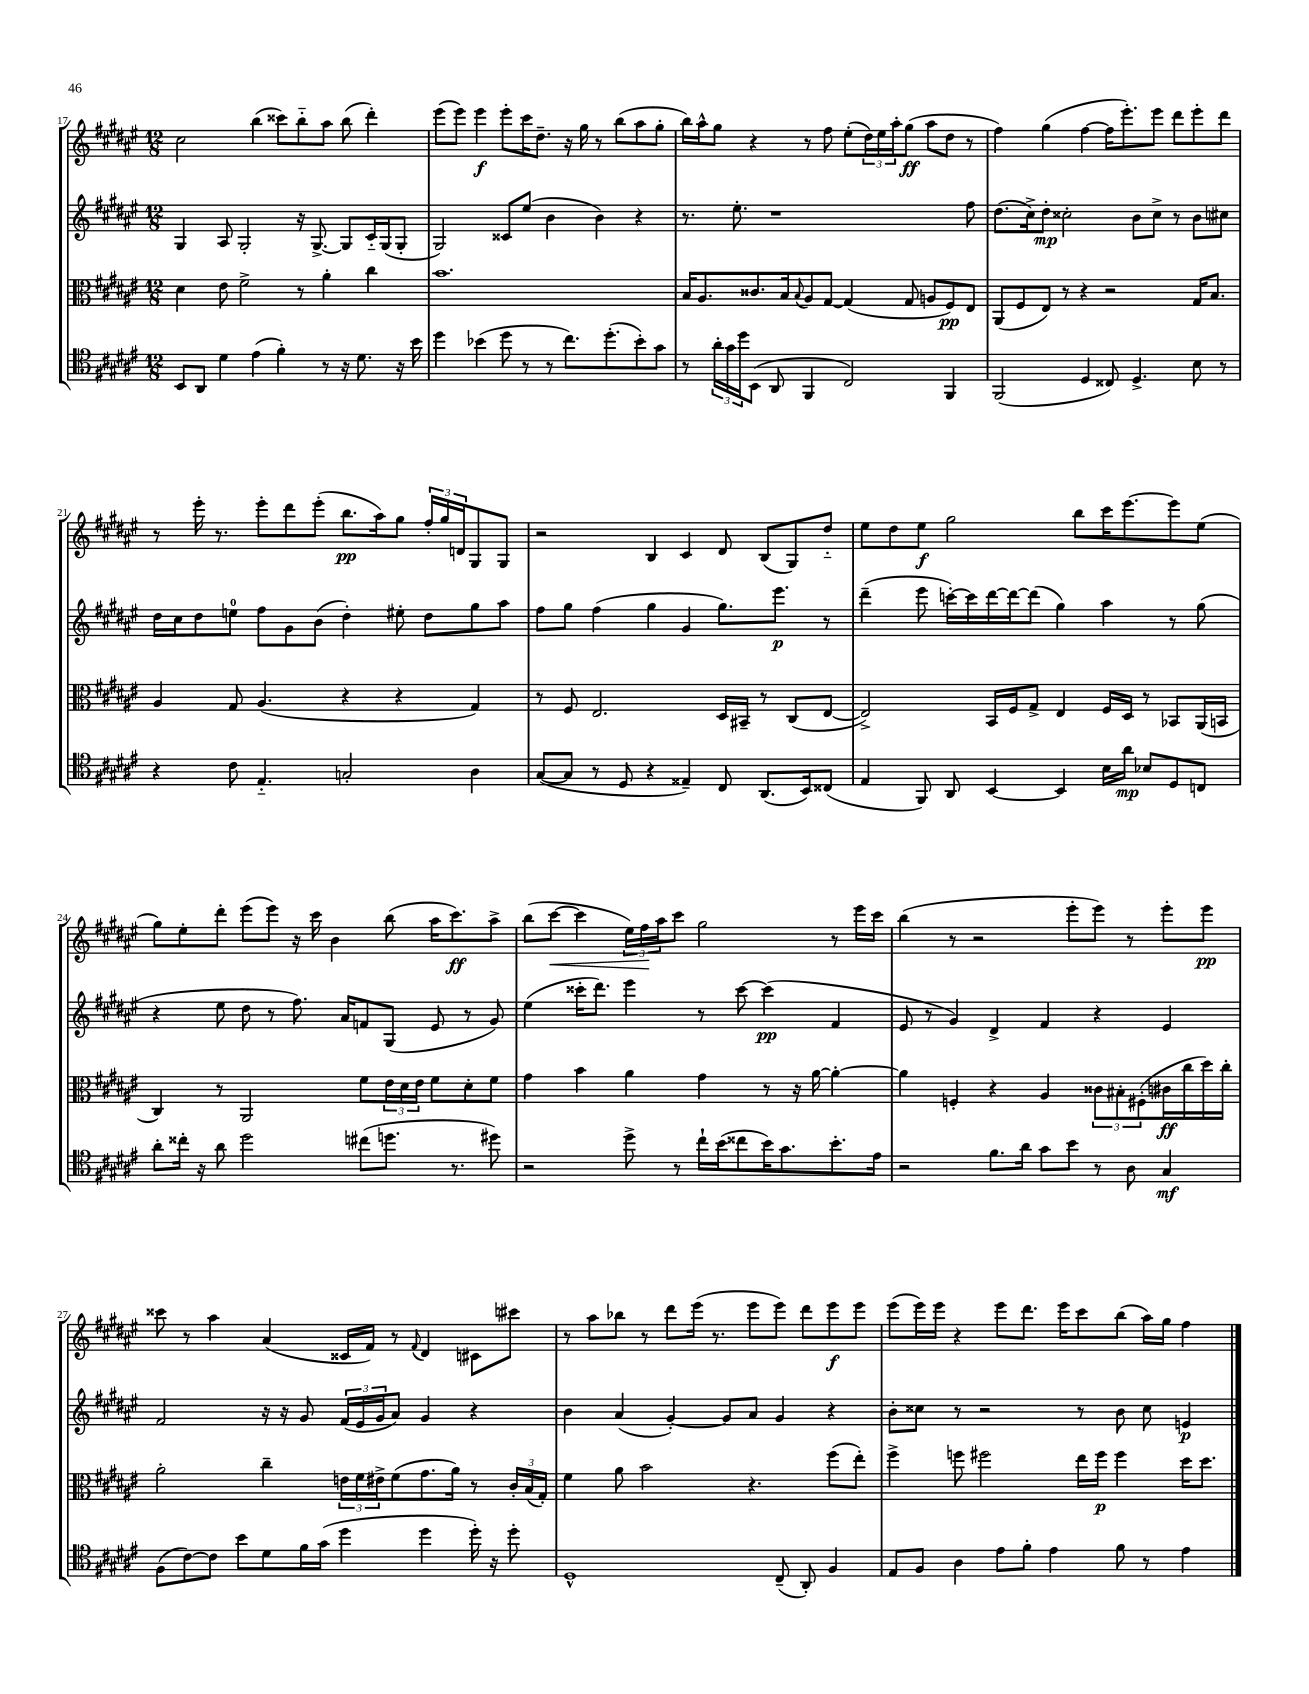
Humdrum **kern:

**kern	**dynam	**kern	**dynam	**kern	**dynam	**kern	**dynam
*part4	*part4	*part3	*part3	*part2	*part2	*part1	*part1
*staff4	*staff4	*staff3	*staff3	*staff2	*staff2	*staff1	*staff1
*clefC4	*	*clefC3	*	*clefG2	*	*clefG2	*
*k[f#c#g#d#a#e#]	*	*k[f#c#g#d#a#e#]	*	*k[f#c#g#d#a#e#]	*	*k[f#c#g#d#a#e#]	*
*M12/8	*	*M12/8	*	*M12/8	*	*M12/8	*
=17	=17	=17	=17	=17	=17	=17	=17
8BB/L	.	4d#\	.	4G#/	.	2cc#\	.
8AA#/J	.	.	.	.	.	.	.
4d#\	.	8e#\	.	8A#/	.	.	.
.	.	2f#^\	.	2G#'/	.	.	.
(4e#\	.	.	.	.	.	(4bb\	.
4f#'\)	.	.	.	.	.	8ccc##X\L)	.
.	.	8r	.	16r	.	8bb\	.
.	.	.	.	[8.G#^/	.	.	.
8r	.	4a#'\	.	.	.	8aa#\J	.
16r	.	.	.	8G#/L]	.	(8bb\	.
8.d#\	.	.	.	.	.	.	.
.	.	4cc#\	.	16c#/L	.	4ddd#'\)	.
.	.	.	.	(16G#/J	.	.	.
16r	.	.	.	8G#'/J	.	.	.
16b\	.	.	.	.	.	.	.
=18	=18	=18	=18	=18	=18	=18	=18
4dd#\	.	1.b	.	2G#/)	.	(8eee#\L	.
.	.	.	.	.	.	8eee#\J)	.
(4b-X\	.	.	.	.	.	4eee#\	f
8dd#\	.	.	.	8c##X/L	.	8eee#'\L	.
8r	.	.	.	(8ee#/J	.	16ccc#\K	.
.	.	.	.	.	.	8.dd#~\J	.
8r	.	.	.	4b\	.	.	.
8.cc#\L)	.	.	.	.	.	16r	.
.	.	.	.	.	.	16gg#\	.
.	.	.	.	4b\)	.	8r	.
(8.dd#'\	.	.	.	.	.	.	.
.	.	.	.	.	.	(8bb\L	.
8b-'\)	.	.	.	4r	.	8aa#\	.
8g#\J	.	.	.	.	.	8gg#'\J	.
=19	=19	=19	=19	=19	=19	=19	=19
8r	.	16B/KL	.	8.r	.	16bb\LL)	.
.	.	8.A#/	.	.	.	16aa#^^\J	.
24a#'\LL	.	.	.	.	.	8gg#\J	.
24g#\	.	.	.	.	.	.	.
.	.	.	.	8.ee#'\	.	.	.
24dd#\J	.	.	.	.	.	.	.
(8BB\J	.	8.c##X/	.	.	.	4r	.
8AA#/	.	.	.	1r	.	.	.
.	.	16B/k	.	.	.	.	.
.	.	8qqB/	.	.	.	.	.
4FF#/	.	8A#/	.	.	.	8r	.
.	.	[8G#/J	.	.	.	8ff#\	.
2C#/)	.	(4G#/]	.	.	.	(8ee#'\L	.
.	.	.	.	.	.	24dd#\L)	.
.	.	.	.	.	.	24ee#\	.
.	.	.	.	.	.	24aa#'\J	.
.	.	8G#/	.	.	.	(8gg#\J	ff
.	.	8An/L	.	.	.	8aa#\L	.
4FF#/	.	8F#/)	pp	.	.	8dd#\J	.
.	.	8E#/J	.	8ff#\	.	8r	.
=20	=20	=20	=20	=20	=20	=20	=20
(2FF#/	.	(8AA#/L	.	(8.dd#\L	.	4ff#\)	.
.	.	8F#/	.	.	.	.	.
.	.	.	.	16cc#^\k)	.	.	.
.	.	8E#/J)	.	8dd#'\J	mp	(4gg#\	.
.	.	8r	.	2cc##X'\	.	.	.
4D#/	.	4r	.	.	.	[4ff#\	.
8C##X/)	.	2r	.	.	.	16ff#\KL]	.
.	.	.	.	.	.	8.eee#'\)	.
4.D#^/	.	.	.	8b\L	.	.	.
.	.	.	.	8cc##^\J	.	8eee#\J	.
.	.	.	.	8r	.	8ddd#\L	.
8B\	.	16G#/KL	.	8b\L	.	8eee#'\	.
.	.	8.B/J	.	.	.	.	.
8r	.	.	.	8cc#X\J	.	8ddd#\J	.
!!LO:LB:g=z
=21	=21	=21	=21	=21	=21	=21	=21
4r	.	4A#/	.	16dd#\LL	.	8r	.
.	.	.	.	16cc#\J	.	.	.
.	.	.	.	8dd#\	.	16eee#'\	.
.	.	.	.	.	.	8.r	.
8c#\	.	8G#/	.	8een\J	.	.	.
4.E#/	.	(4.A#/	.	8ff#\L	.	8eee#'\L	.
.	.	.	.	8g#\	.	8ddd#\	.
.	.	.	.	(8b\J	.	(8eee#'\J	.
2Gn'/	.	4r	.	4dd#'\)	.	8.bb\L	pp
.	.	.	.	.	.	16aa#\k)	.
.	.	4r	.	8ee#X'\	.	8gg#\J	.
.	.	.	.	8dd#\L	.	24ff#'/LL	.
.	.	.	.	.	.	24gg#/	.
.	.	.	.	.	.	24dn/J	.
4A#\	.	4G#/)	.	8gg#\	.	8G#/	.
.	.	.	.	8aa#\J	.	8G#/J	.
=22	=22	=22	=22	=22	=22	=22	=22
([8G#/L	.	8r	.	8ff#\L	.	2r	.
8G#/J]	.	8F#/	.	8gg#\J	.	.	.
8r	.	2.E#/	.	(4ff#\	.	.	.
8D#/	.	.	.	.	.	.	.
4r	.	.	.	4gg#\	.	4B/	.
4E##X~/)	.	.	.	4g#/	.	4c#/	.
8C#/	.	16D#/LL	.	8.gg#\L)	.	8d#/	.
.	.	16BB#X~/JJ	.	.	.	.	.
(8.AA#/L	.	8r	.	.	.	(8B/L	.
.	.	.	.	8.eee#\J	p	.	.
.	.	(8C#/L	.	.	.	8G#/)	.
16BB/k)	.	.	.	.	.	.	.
(8C##X/J	.	[8E#/J	.	8r	.	8dd#/J	.
=23	=23	=23	=23	=23	=23	=23	=23
4E#/	.	2E#^/])	.	(4ddd#~\	.	8ee#\L	.
.	.	.	.	.	.	8dd#\	.
8FF#/)	.	.	.	8eee#\	.	8ee#\J	f
8AA#/	.	.	.	[16cccn'\LL)	.	2gg#\	.
.	.	.	.	16ccc\]	.	.	.
[4BB/	.	16BB/LL	.	[16ddd#\	.	.	.
.	.	16F#/J	.	16ddd#\J_	.	.	.
.	.	8G#^/J	.	(8ddd#\J]	.	.	.
4BB/]	.	4E#/	.	4gg#\)	.	.	.
.	.	.	.	.	.	8bb\L	.
16B\LL	.	16F#/LL	.	4aa#\	.	16ccc#\K	.
16a#\JJ	mp	16D#/JJ	.	.	.	[8.eee#\	.
8B-X/L	.	8r	.	.	.	.	.
8D#/	.	8BB-X/L	.	8r	.	8eee#\]	.
8Cn/J	.	(16AA#/L	.	(8gg#\	.	(8ee#\J	.
.	.	16BBn/JJ	.	.	.	.	.
!!LO:LB:g=z
=24	=24	=24	=24	=24	=24	=24	=24
8a#'\L	.	4C#/)	.	4r	.	8gg#\L)	.
16cc##X'\Jk	.	.	.	.	.	8ee#'\	.
16r	.	.	.	.	.	.	.
8a#\	.	8r	.	8ee#\	.	8ddd#'\J	.
2dd#\	.	2AA#/	.	8dd#\	.	(8eee#\L	.
.	.	.	.	8r	.	8eee#\J)	.
.	.	.	.	8.ff#\)	.	16r	.
.	.	.	.	.	.	16ccc#\	.
.	.	.	.	.	.	4b\	.
.	.	.	.	16a#/KL	.	.	.
(8cc#X\L	.	8f#\L	.	8fn/	.	.	.
8.ddn\J	.	24e#\L	.	(8G#/J	.	(8bb\	.
.	.	24d#\	.	.	.	.	.
.	.	24e#\JJ	.	.	.	.	.
.	.	8f#\L	.	8e#/	.	16aa#\KL	.
8.r	.	.	.	.	.	8.ccc#\)	ff
.	.	8d#'\	.	8r	.	.	.
8dd#X\)	.	8f#\J	.	8g#/)	.	8aa#^\J	.
=25	=25	=25	=25	=25	=25	=25	=25
2r	.	4g#\	.	(4ee#\	.	(8bb\L	.
!	!	!	!	!	!	!	!LO:HP:b
.	.	.	.	.	.	[8ccc#\J	<
.	.	4b\	.	16ccc##X'\KL	.	4ccc#\]	.
.	.	.	.	8.ddd#\J)	.	.	.
8dd#^\	.	4a#\	.	4eee#\	.	24ee#\LL)	.
.	.	.	.	.	.	24ff#\	.
.	.	.	.	.	.	24aa#\J	[
8r	.	.	.	.	.	8ccc#\J	.
16cc#`\LL	.	4g#\	.	8r	.	2gg#\	.
(16b\J	.	.	.	.	.	.	.
8cc##X\	.	.	.	[8ccc##\	.	.	.
16b\K)	.	8r	.	(4ccc##\]	pp	.	.
8.g#\	.	.	.	.	.	.	.
.	.	16r	.	.	.	.	.
.	.	[16a#\	.	.	.	.	.
8.b'\	.	4a#'\_	.	4f#/	.	8r	.
.	.	.	.	.	.	16eee#\LL	.
16e#\Jk	.	.	.	.	.	16ccc#\JJ	.
=26	=26	=26	=26	=26	=26	=26	=26
2r	.	4a#\]	.	8e#/	.	(4bb\	.
.	.	.	.	8r	.	.	.
.	.	4Fn'/	.	4g#/)	.	8r	.
.	.	.	.	.	.	2r	.
8.f#\L	.	4r	.	4d#^/	.	.	.
16a#\Jk	.	.	.	.	.	.	.
8g#\L	.	4A#/	.	4f#/	.	.	.
8b\J	.	.	.	.	.	8eee#'\L	.
8r	.	12c##X\L	.	4r	.	8eee#\J)	.
.	.	12B#X'\	.	.	.	.	.
8A#\	.	.	.	.	.	8r	.
.	.	(12F#X'\	.	.	.	.	.
4G#/	mf	16c#X\L	ff	4e#/	.	8eee#'\L	.
.	.	16cc#\	.	.	.	.	.
.	.	16dd#\)	.	.	.	8eee#\J	pp
.	.	16cc#'\JJ	.	.	.	.	.
!!LO:LB:g=z
=27	=27	=27	=27	=27	=27	=27	=27
(8F#\L	.	2a#'\	.	2f#/	.	8ccc##X\	.
[8c#\)	.	.	.	.	.	8r	.
8c#\J]	.	.	.	.	.	4aa#\	.
8b\L	.	.	.	.	.	.	.
8d#\	.	4cc#~\	.	16r	.	(4a#/	.
.	.	.	.	16r	.	.	.
16f#\L	.	.	.	8g#/	.	.	.
(16g#\JJ	.	.	.	.	.	.	.
4dd#\	.	24en\LL	.	(24f#/LL	.	16c##X/LL	.
.	.	24f#\	.	24e#/	.	.	.
.	.	.	.	.	.	16f#/JJ)	.
.	.	24e#X^\J	.	24g#/J	.	.	.
.	.	(8f#\	.	8a#/J)	.	8r	.
.	.	.	.	.	.	8qqf#/	.
4dd#\	.	8.g#\	.	4g#/	.	4d#/	.
.	.	16a#\Jk)	.	.	.	.	.
16dd#'\)	.	8r	.	4r	.	8c#X\L	.
16r	.	.	.	.	.	.	.
8dd#'\	.	24c#'/LL	.	.	.	8ccc#X\J	.
.	.	(24B/	.	.	.	.	.
.	.	24G#'/JJ)	.	.	.	.	.
=28	=28	=28	=28	=28	=28	=28	=28
1D#^^	.	4f#\	.	4b\	.	8r	.
.	.	.	.	.	.	8aa#\L	.
.	.	8a#\	.	(4a#/	.	8bb-X\J	.
.	.	2b\	.	.	.	8r	.
.	.	.	.	[4g#'/)	.	8ddd#\L	.
.	.	.	.	.	.	(16eee#\Jk	.
.	.	.	.	.	.	8.r	.
.	.	.	.	8g#/L]	.	.	.
.	.	4.r	.	8a#/J	.	8eee#\L	.
(8C#~/	.	.	.	4g#/	.	8eee#\J)	.
8AA#'/)	.	.	.	.	.	8ddd#\L	.
4F#/	.	(8ff#\L	.	4r	.	8eee#\	f
.	.	8ee#'\J)	.	.	.	8eee#\J	.
=29	=29	=29	=29	=29	=29	=29	=29
8E#/L	.	4ff#^\	.	8b'\L	.	(8eee#\L	.
8F#/J	.	.	.	8cc##X\J	.	16eee#\L)	.
.	.	.	.	.	.	16eee#\JJ	.
4A#\	.	8ffn\	.	8r	.	4r	.
.	.	2ff#X\	.	2r	.	.	.
8e#\L	.	.	.	.	.	8eee#\L	.
8f#'\J	.	.	.	.	.	8.ddd#\J	.
4e#\	.	.	.	.	.	.	.
.	.	.	.	.	.	16eee#\KL	.
.	.	16ee#\LL	.	8r	.	8ccc#\	.
.	.	16ff#\JJ	p	.	.	.	.
8f#\	.	4ff#\	.	8b\	.	(8bb\J	.
8r	.	.	.	8cc##\	.	16aa#\LL)	.
.	.	.	.	.	.	16gg#\JJ	.
4e#\	.	16dd#\KL	.	4en/	p	4ff#\	.
.	.	8.dd#\J	.	.	.	.	.
==	==	==	==	==	==	==	==
*-	*-	*-	*-	*-	*-	*-	*-
